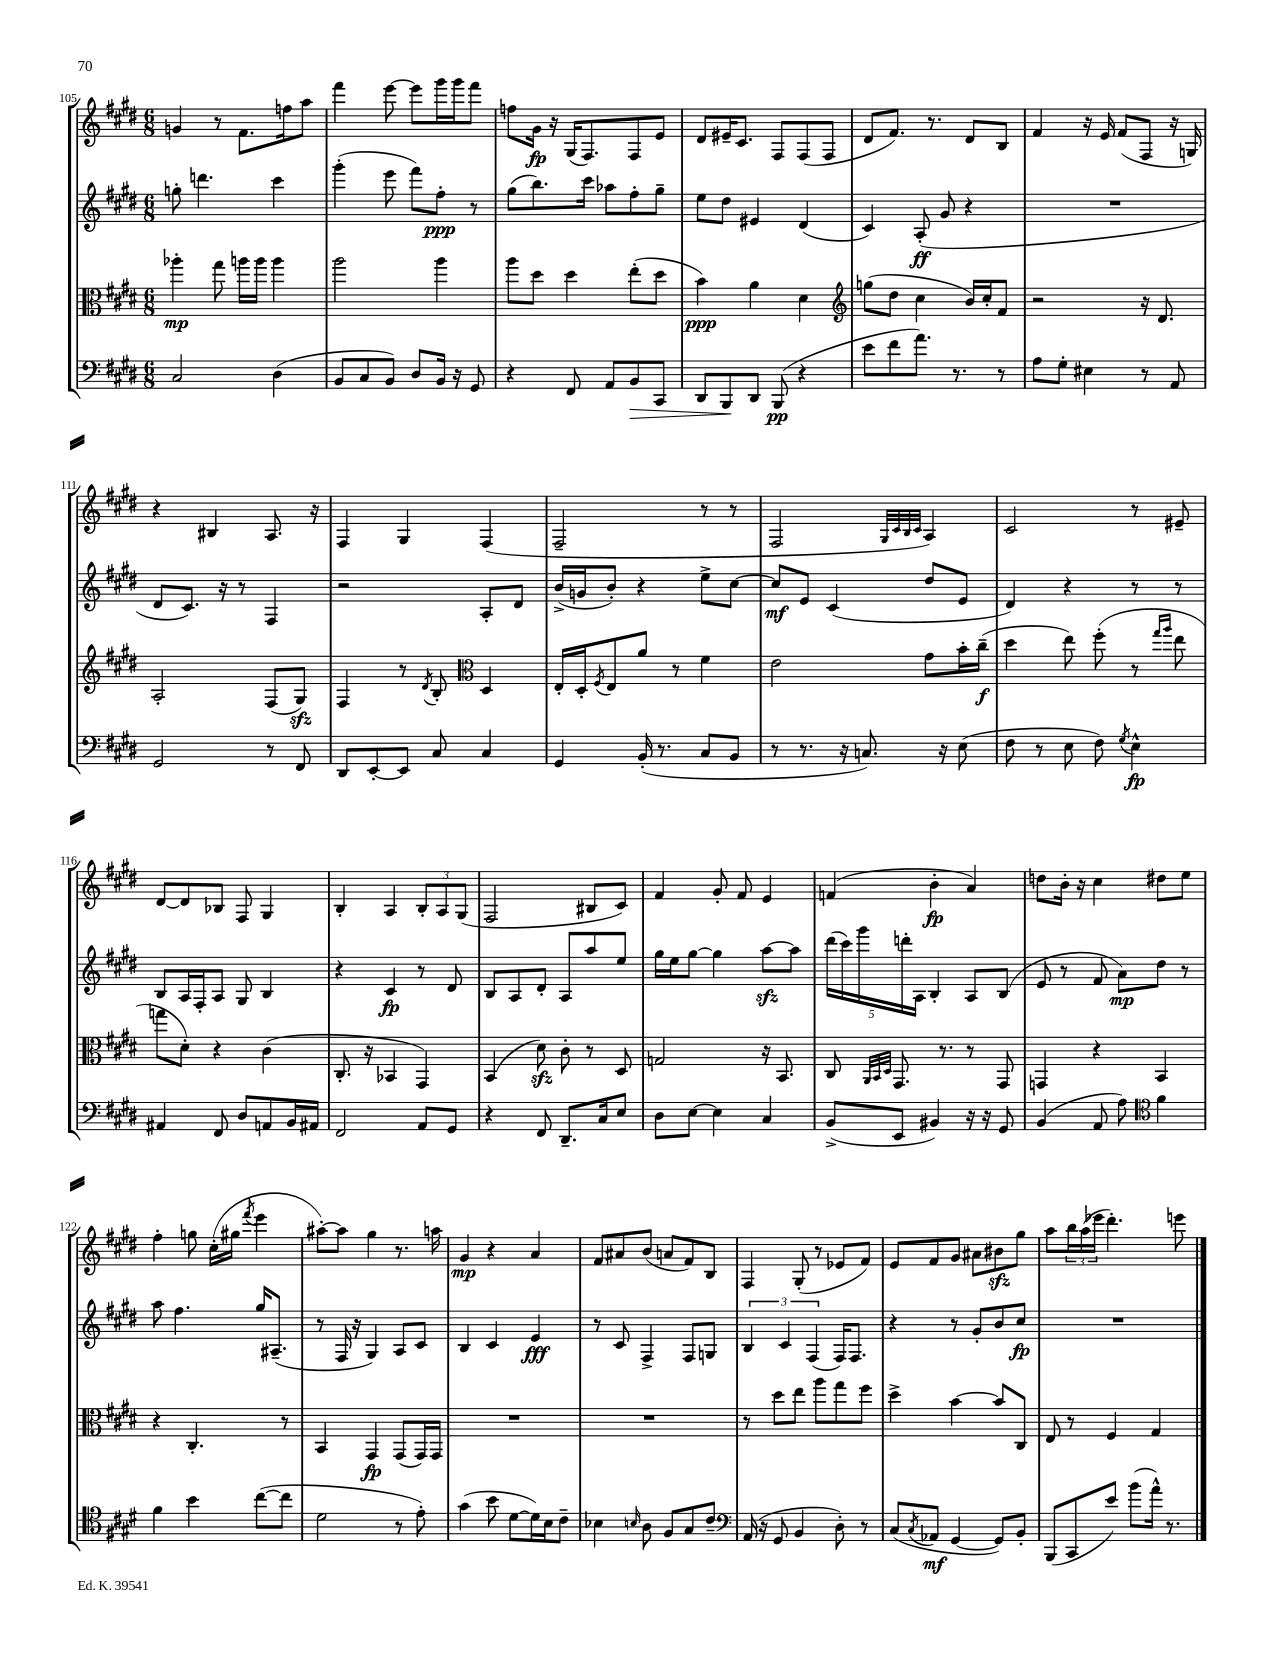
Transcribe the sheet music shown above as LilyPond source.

<<
\new StaffGroup <<
\new Staff = "s0" {
    \clef treble \key e \major \numericTimeSignature \time 6/8
    g'4 r8 fis'8. f''16 a''8 |
    fis'''4 e'''8~ e'''8 gis'''16 gis'''16 fis'''8 |
    f''8 gis'16\fp r16 gis16( fis8.) fis8 e'8 |
    dis'8 eis'16-- cis'8. fis8 fis8( fis8 |
    dis'8 fis'8.) r8. dis'8 b8 |
    fis'4 r16 e'16 fis'8( fis8 r16 g16) |
    r4 bis4 a8. r16 |
    fis4 gis4 fis4( |
    fis2-- r8 r8 |
    fis2 \grace { gis32 cis'32 b32 cis'32 } a4) |
    cis'2 r8 eis'8-- |
    dis'8~ dis'8 bes8 fis8 gis4 |
    b4-. a4 \tuplet 3/2 { b8-. a8 gis8( } |
    fis2 bis8 cis'8) |
    fis'4 gis'8-. fis'8 e'4 |
    f'4( b'4-.\fp a'4) |
    d''8 b'16-. r16 cis''4 dis''8 e''8 |
    fis''4-. g''8 cis''16-.( gis''16 \acciaccatura { fis'''8 } e'''4 |
    ais''8~-.) ais''8 gis''4 r8. a''16 |
    gis'4\mp r4 a'4 |
    fis'8 ais'8 b'8( a'8 fis'8) b8 |
    fis4 gis8-.( r8 ees'8 fis'8) |
    e'8 fis'8 gis'8 ais'8 bis'8\sfz gis''8 |
    a''8 \tuplet 3/2 { b''16 a''16( ees'''16 } dis'''4.-.) e'''8 \bar "|." |
}
\new Staff = "s1" {
    \clef treble \key e \major \numericTimeSignature \time 6/8
    g''8-. d'''4. cis'''4 |
    gis'''4-.( e'''8 fis'''8) fis''8-.\ppp r8 |
    gis''8( b''8.) cis'''16 aes''8 fis''8-. gis''8-- |
    e''8 dis''8 eis'4 dis'4( |
    cis'4) a8-.\ff( gis'8 r4 |
    R2. |
    dis'8 cis'8.) r16 r8 fis4 |
    r2 a8-. dis'8 |
    b'16->( g'16 b'8-.) r4 e''8-> cis''8~ |
    cis''8\mf e'8 cis'4( dis''8 e'8 |
    dis'4) r4 r8 r8 |
    b8 a16 fis16-. a8 gis8 b4 |
    r4 cis'4\fp r8 dis'8 |
    b8 a8 dis'8-. a8 a''8 e''8 |
    gis''16 e''16 gis''8~ gis''4 a''8~\sfz a''8 |
    \tuplet 5/4 { dis'''16( cis'''16) gis'''16 d'''16-. a16 } b4-. a8 b8( |
    e'8 r8 fis'8 a'8\mp) dis''8 r8 |
    a''8 fis''4. gis''16 ais8.--( |
    r8 fis16 r16 gis4) a8 cis'8 |
    b4 cis'4 e'4\fff |
    r8 cis'8 fis4-> fis8 g8 |
    \tuplet 3/2 { b4 cis'4 fis4( } fis16) fis8. |
    r4 r8 gis'8-. b'8 cis''8\fp |
    R2. \bar "|." |
}
\new Staff = "s2" {
    \clef alto \key e \major \numericTimeSignature \time 6/8
    aes''4-.\mp gis''8 a''16 a''16 a''4 |
    a''2 a''4 |
    a''8 dis''8 dis''4 e''8-.( dis''8 |
    b'4\ppp) a'4 dis'4 |
    \clef treble g''8( dis''8 cis''4 b'16) cis''16-. fis'8 |
    r2 r16 dis'8. |
    a2-. fis8( gis8\sfz) |
    fis4 r8 \acciaccatura { dis'8 } b8-. \clef alto dis4 |
    e16-. dis16-. \acciaccatura { fis8 } e8 a'8 r8 fis'4 |
    e'2 gis'8 b'16-. cis''16--\f( |
    dis''4 e''8) fis''8-.( r8 \grace { gis''16 a''16 } e''8 |
    g''8 dis'8-.) r4 cis'4( |
    cis8.-. r16 bes,4 gis,4) |
    b,4( dis'8\sfz) cis'8-. r8 dis8 |
    g2 r16 b,8. |
    cis8 \grace { a,32 b,32 dis32 } gis,8. r8. r8 gis,8 |
    g,4 r4 b,4 |
    r4 cis4.-. r8 |
    b,4 gis,4\fp gis,8( gis,16) gis,16 |
    R2. |
    R2. |
    r8 dis''8 e''8 a''8 gis''8 fis''8 |
    dis''4-> b'4~ b'8 cis8 |
    e8 r8 fis4 gis4 \bar "|." |
}
\new Staff = "s3" {
    \clef bass \key e \major \numericTimeSignature \time 6/8
    cis2 dis4( |
    b,8 cis8 b,8) dis8 b,16 r16 gis,8 |
    r4 fis,8 a,8 b,8\> cis,8 |
    dis,8 b,,8\! dis,8 b,,8\pp( r4 |
    e'8 fis'8 a'8.) r8. r8 |
    a8 gis8-. eis4 r8 a,8 |
    gis,2 r8 fis,8 |
    dis,8 e,8~-. e,8 cis8 cis4 |
    gis,4 b,16-.( r8. cis8 b,8 |
    r8 r8. r16 c8.) r16 e8( |
    fis8 r8 e8 fis8) \acciaccatura { gis8 } e4-^\fp |
    ais,4 fis,8 dis8 a,8 b,16 ais,16 |
    fis,2 a,8 gis,8 |
    r4 fis,8 dis,8.-- cis16 e8 |
    dis8 e8~ e4 cis4 |
    b,8->( e,8 bis,4) r16 r16 gis,8 |
    b,4( a,8 a8) \clef tenor fis'4 |
    fis'4 b'4 cis''8~( cis''8 |
    dis'2 r8 e'8-.) |
    gis'4( b'8 dis'8~ dis'16) b16 cis'8-- |
    bes4 \grace { b16 } a8 fis8 gis8 cis'8-- |
    \clef bass a,16( r16 gis,8 b,4 dis8-.) r8 |
    cis8( \acciaccatura { cis8 } aes,8\mf gis,4~ gis,8) b,8-. |
    b,,8( cis,8 e'8) b'8( a'16-^) r8. \bar "|." |
}
>>
>>
\layout { \context { \Score currentBarNumber = #105 } }
